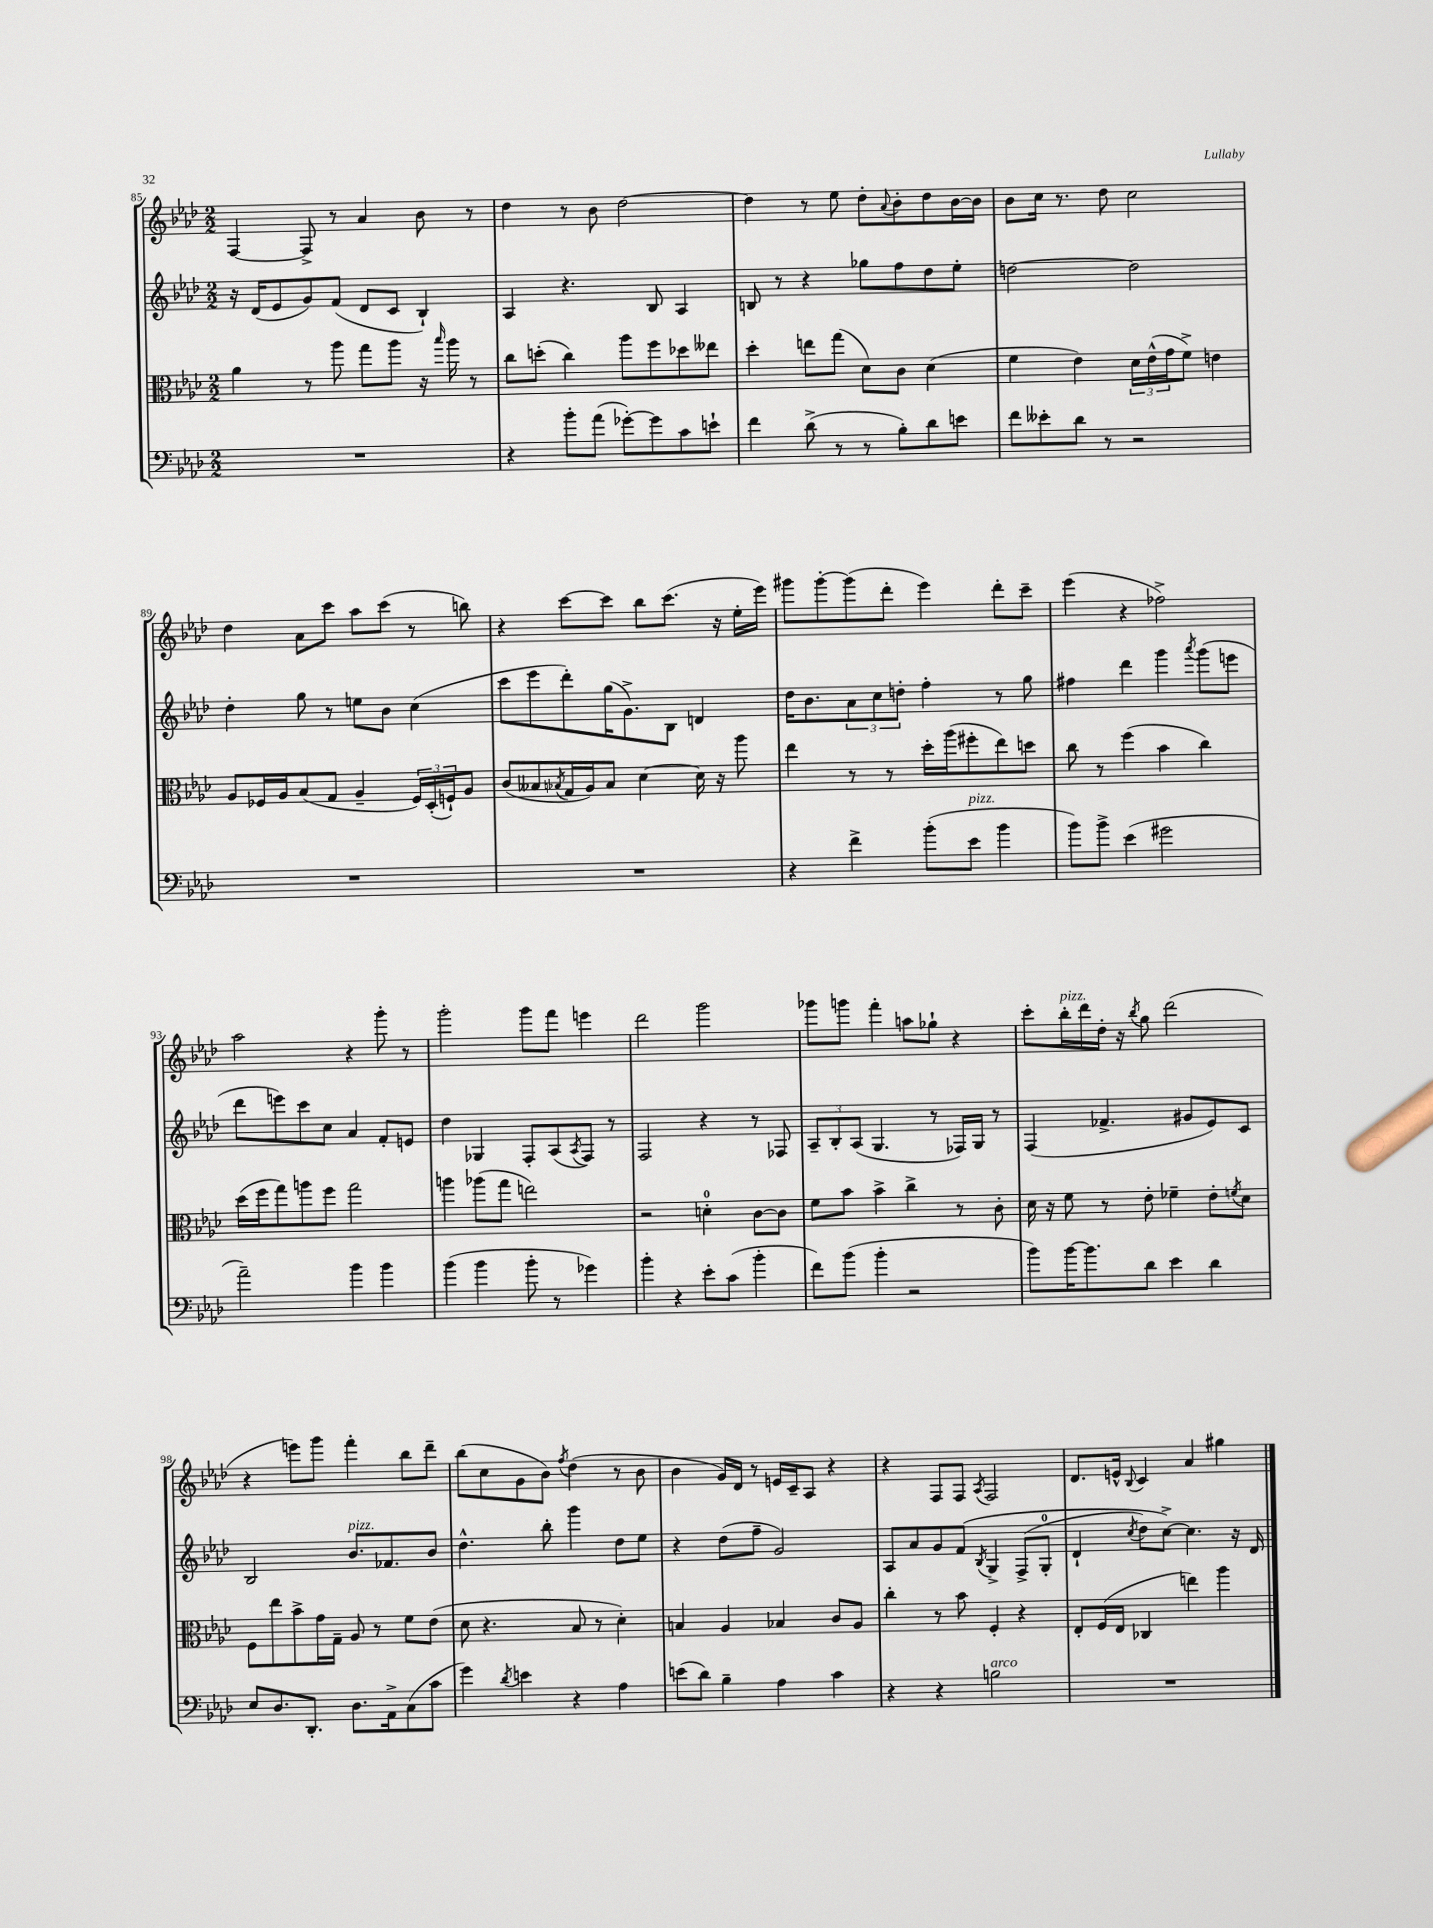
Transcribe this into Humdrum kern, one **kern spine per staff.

**kern	**kern	**kern	**kern
*staff4	*staff3	*staff2	*staff1
*clefF4	*clefC3	*clefG2	*clefG2
*k[b-e-a-d-]	*k[b-e-a-d-]	*k[b-e-a-d-]	*k[b-e-a-d-]
*M2/2	*M2/2	*M2/2	*M2/2
1r	4a-	16r	[4F
.	.	(16d-	.
.	.	8e-	.
.	8r	8g)	8F^]
.	8aa-	(8f	8r
.	8gg	8d-	4a-
.	8aa-	8c	.
.	16r	4B-`)	8b-
.	16qqbb-	.	.
.	16aa-	.	.
.	8r	.	8r
=	=	=	=
4r	8cc	4A-	4dd-
.	(8dd'	.	.
8b-'	4cc)	4.r	8r
(8a-	.	.	8b-
[8g-')	8aa-	.	[2dd-
8g-]	8ff	8B-	.
8c	8dd-	4A-	.
8e`	8ee--	.	.
=	=	=	=
4f	4dd-'	8B	4dd-]
.	.	8r	.
(8d-^	8ee	4r	8r
8r	(8gg	.	8ee-
8r	8d-)	8gg-	8dd-'
.	.	.	8qqa-
8B-')	8c	8ff	8b-'
8d-	(4d-	8dd-	8dd-
8e	.	8ee-'	[16b-
.	.	.	16b-]
=	=	=	=
8f	4f	[2dd	8b-
8e--'	.	.	16cc
.	.	.	8.r
8d-	4e-)	.	.
8r	.	.	8dd-
2r	24d-	2dd]	2cc
.	(24e-^^	.	.
.	24g	.	.
.	8f^)	.	.
.	4e	.	.
=	=	=	=
1r	8A-	4dd-'	4dd-
.	16F-	.	.
.	16A-	.	.
.	(8B-	8gg	8a-
.	8G	8r	8ccc
.	4A-~	8ee	8aa-
.	.	8b-	(8ccc
.	24F-)	(4cc	8r
.	(24D-'	.	.
.	24F`)	.	.
.	8A-	.	8bb)
=	=	=	=
1r	(8c	8ccc	4r
.	8B--	8eee-	.
.	8qB-	.	.
.	16G	8ddd-')	[8ccc
.	16A-)	.	.
.	8B-	(16gg	8ccc]
.	.	8.g^)	.
.	[4d-	.	8bb-
.	.	8B-	(8.ccc
.	16d-]	4d	.
.	16r	.	16r
.	8aa-	.	16ee-'
.	.	.	16eee-)
=	=	=	=
4r	4ee-	16dd-	8ggg#
.	.	8.b-	.
.	.	.	[8ggg#'
4f^	8r	12a-	(8ggg#]
.	.	12cc	.
.	8r	.	8ddd-'
.	.	12dd'	.
(8b-'	16dd-'	4ff'	4eee-)
.	(16aa-	.	.
8e-	8ff#'	.	.
4b-	8ee-)	8r	8ddd-'
.	8dd	8gg	8ccc~
=	=	=	=
8b-)	8cc	4ff#	(4eee-
8b-^	8r	.	.
(4e-	(4ff	4ddd-	4r
2g#	4b-	4ggg	2ff-^)
.	.	8qaaa-	.
.	4cc)	(8ggg	.
.	.	8eee	.
=	=	=	=
2a-~)	(16dd-	8ddd-	2aa-
.	16ff	.	.
.	8gg)	8eee)	.
.	8aa	8ccc	.
.	8ff	8cc	.
4b-	2gg	4a-	4r
4b-	.	8f'	8ggg'
.	.	8e	8r
=	=	=	=
(4b-	4aa	4dd-	2ggg'
4b-	(8aa-	4G-	.
.	8gg	.	.
8b-'	2ee)	8F'	8ggg
8r	.	(8A-	8fff
.	.	8qA-	.
4g-)	.	8F)	4eee
.	.	8r	.
=	=	=	=
4b-'	2r	2F	2ddd-
4r	.	.	.
8e-'	4d'	4r	2ggg
(8c	.	.	.
4b-'	[8c	8r	.
.	8c]	8F-	.
=	=	=	=
8f)	8f	12A-~	8ggg-
.	.	12B-'	.
(8b-	8b-	.	8ggg
.	.	(12A-	.
4b-'	4b-^	4.G	4fff'
2r	4cc^	.	8aa
.	.	8r	8gg-`
.	8r	16F-)	4r
.	.	16G	.
.	8c'	8r	.
=	=	=	=
8b-)	16d-	(4F	8ccc'
.	16r	.	.
[16b-	8f	.	16bb-'
8.b-]	.	.	16ddd-
.	8r	4.f-^	16dd-'
.	.	.	16r
.	.	.	8qbb-
8d-	8e-'	.	8gg
4e-	4f-~	.	(2ddd-
.	.	8g#	.
4d-	8e-'	8e-)	.
.	8qf	.	.
.	8d-	8c	.
=	=	=	=
8E-	8F	2B-	4r
8.D-	8ee-	.	.
.	8b-^	.	8eee)
8.DD-'	.	.	.
.	16g	.	8ggg
.	16G~	.	.
8.D-	8A-	8.b-	4fff'
.	8r	.	.
16AA-^	.	8.f-	.
(8C	8f	.	8bb-
8c	(8e-	8b-	8ddd-~
=	=	=	=
4g)	8d-	4.dd-^^	(8bb-
.	4.r	.	8cc
8qd-	.	.	.
4e	.	.	8g
.	.	8bb-'	8b-)
.	.	.	8qff
4r	8B-	4ggg	(4dd-
.	8r	.	.
4A-	4d-')	8dd-	8r
.	.	8ee-	8b-
=	=	=	=
(8e	4B	4r	4b-
8d-)	.	.	.
4B-~	4A-	(8dd-	16g)
.	.	.	16d-
.	.	8ff~	8r
4A-	4B-	2g)	16e
.	.	.	16c~
.	.	.	8A-
4c	8c	.	4r
.	8A-	.	.
=	=	=	=
4r	4cc'	8A-	4r
.	.	8a-	.
4r	8r	8g	8F
.	8b-	&(8f	8F
.	.	8qB-	8qA-
2B	4F'	4G^	2F
.	4r	(8F^	.
.	.	8G'	.
=	=	=	=
1r	8E-'	4d-`	8.d-
.	(16F	.	.
.	16E-	.	16e^^
.	.	8qcc	8qqB-
.	4C-	8dd-)	4c
.	.	[8cc^&)	.
.	4ee)	4.cc]	4a-
.	4aa-	.	4gg#
.	.	16r	.
.	.	16d-	.
==	==	==	==
*-	*-	*-	*-
